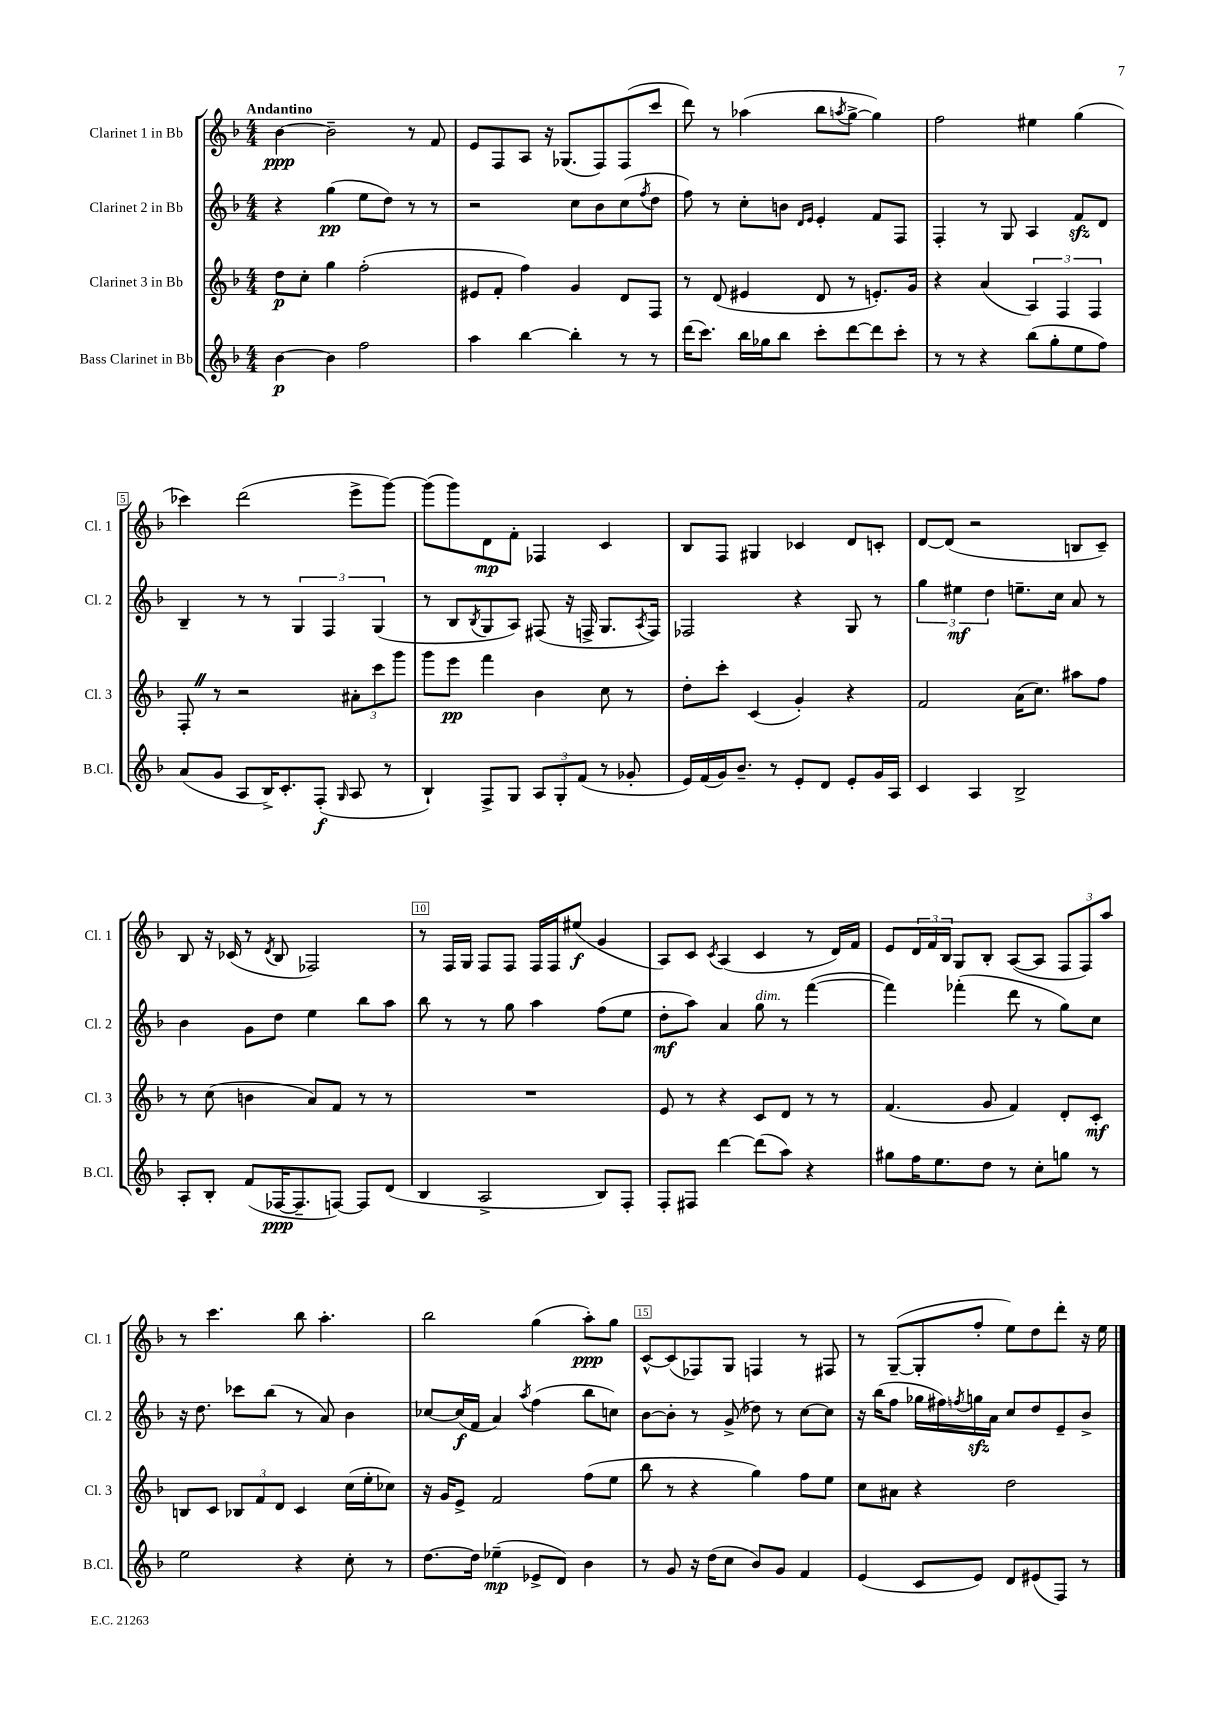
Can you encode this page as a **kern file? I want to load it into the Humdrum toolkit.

**kern	**kern	**kern	**kern
*staff4	*staff3	*staff2	*staff1
*clefG2	*clefG2	*clefG2	*clefG2
*k[b-]	*k[b-]	*k[b-]	*k[b-]
*M4/4	*M4/4	*M4/4	*M4/4
[4b-\	8dd\L	4r	[4b-\
.	8cc'\J	.	.
4b-\]	4gg\	(4gg\	2b-~\]
2ff\	(2ff'\	8ee\L	.
.	.	8dd\J)	.
.	.	8r	8r
.	.	8r	8f/
=	=	=	=
4aa\	8e#/L	2r	8e/L
.	8f'/J	.	8F/
[4bb-\	4ff\)	.	8A/J
.	.	.	16r
.	.	.	(8.G-/L
4bb-'\]	4g/	8cc\L	.
.	.	8b-\	8F/)
8r	8d/L	(8cc\	(8F/
.	.	8qff/	.
8r	8F/J	8dd\J	8ccc/J
=	=	=	=
(16ddd\LK	8r	8ff\)	8ddd\)
8.ccc\J)	.	.	.
.	(8d/	8r	8r
16bb-\LL	4e#/	8cc'\L	(4aa-\
16gg-\J	.	.	.
8bb-\J	.	8b\J	.
.	.	16qqd/LL	.
.	.	16qqe/JJ	.
8ccc'\L	8d/	4e'/	8bb-\L
.	.	.	8qaa/
[8ddd\	8r	.	[8gg^\J
8ddd\]	8.e'/L)	8f/L	4gg\])
8ccc'\J	.	8F/J	.
.	16g/Jk	.	.
=	=	=	=
8r	4r	4F'/	2ff\
8r	.	.	.
4r	(4a/	8r	.
.	.	8G/	.
(8bb-\L	6A/)	4A/	4ee#\
8gg'\	.	.	.
.	6F/	.	.
8ee\	.	8f/L	(4gg\
.	6F/	.	.
8ff\J)	.	8d/J	.
=	=	=	=
(8a/L	8F'/	4B-~/	4ccc-\)
8g/J	8r	.	.
8A/L	2r	8r	(2ddd\
16B-^/K)	.	8r	.
8.c'/	.	.	.
.	.	6G/	.
(8F'/J	.	.	.
.	.	6F/	.
16qqG/	.	.	.
8A/	12a#'\L	.	8eee^\L
.	12ccc\	(6G/	.
8r	.	.	[8ggg\J)
.	12ggg\J	.	.
=	=	=	=
4B-`/)	8ggg\L	8r	(8ggg\]L
.	8eee\J	8B-/L	8ggg\)
.	.	8qB-/	.
8F^/L	4fff\	8G/	8d\
8G/J	.	8A/J)	8f'\J
12A/L	4b-\	(8F#/	4F-/
12G'/	.	.	.
.	.	16r	.
(12f/J	.	.	.
.	.	16F^/	.
8r	8cc\	8.G/L	4c/
8g-'/	8r	.	.
.	.	8qA/	.
.	.	16F/Jk)	.
=	=	=	=
16e/LL)	8dd'\L	2F-/	8B-/L
(16f/	.	.	.
16g/J)	8ccc'\J	.	8F/J
8.b-~/J	.	.	.
.	(4c/	.	4G#/
8r	.	.	.
8e'/L	4g'/)	4r	4c-/
8d/J	.	.	.
8e'/L	4r	8G/	8d/L
16g/L	.	8r	8c'/J
16A/JJ	.	.	.
=	=	=	=
4c/	2f/	6gg\	[8d/L
.	.	.	(8d/]J
.	.	6ee#\	.
4A/	.	.	2r
.	.	6dd\	.
2B-^/	(16a\LK	8.ee~\L	.
.	8.cc\J)	.	.
.	.	16cc\Jk	.
.	8aa#\L	8a/	8B/L
.	8ff\J	8r	8c~/J)
=	=	=	=
8A'/L	8r	4b-\	8B-/
8B-'/J	(8cc\	.	16r
.	.	.	(16c-/
(8f/L	4b\	8g\L	8r
.	.	.	8qd/
[16F-/K	.	8dd\J	8B-/
8.F-~/]	.	.	.
.	8a/L)	4ee\	2F-/)
[8F/J)	8f/J	.	.
8F/]L	8r	8bb-\L	.
(8d/J	8r	8aa\J	.
=	=	=	=
4B-/	1r	8bb-\	8r
.	.	8r	16F/LL
.	.	.	16G/JJ
2A^/	.	8r	8F/L
.	.	8gg\	8F/J
.	.	4aa\	16F/LL
.	.	.	16F/J
.	.	.	(8ee#/J
8B-/L)	.	(8ff\L	4g/
8F'/J	.	8ee\J	.
=	=	=	=
8F'/L	8e/	8dd'\L	8A/L)
8F#/J	8r	8aa\J)	8c/J
.	.	.	8qc/
[4ddd\	4r	4a/	(4A/
(8ddd\]L	8c/L	8gg\	4c/
8aa\J)	8d/J	8r	.
4r	8r	([4fff\	8r
.	8r	.	16d/LL)
.	.	.	16f/JJ
=	=	=	=
8gg#\L	(4.f/	4fff\])	8e/L
16ff\K	.	.	24d/L
.	.	.	24f/
8.ee\	.	.	.
.	.	.	24B-/JJ
.	.	(4fff-'\	8G/L
8dd\J	8g/	.	8B-'/J
8r	4f/)	8ddd\	([8A/L
8cc'\L	.	8r	8A/]J
8gg\J	8d'/L	8gg\L)	12F/L
.	.	.	12F/)
8r	8c'/J	8cc\J	.
.	.	.	12aa/J
=	=	=	=
2ee\	8B/L	16r	8r
.	.	8.dd\	.
.	8c/J	.	4.ccc\
.	12B-/L	8ccc-\L	.
.	12f/	.	.
.	.	(8bb-\J	.
.	12d/J	.	.
4r	4c/	8r	8bb-\
.	.	8a/)	4.aa'\
8cc'\	(16cc\LL	4b-\	.
.	16ee'\J	.	.
8r	8cc-\J)	.	.
=	=	=	=
[8.dd\L	16r	[8cc-/L	2bb-\
.	16g/LK	.	.
.	8e^/J	(16cc-/]L	.
16dd\]Jk	.	16f/JJ	.
(4ee-~\	2f/	4a/)	.
.	.	8qaa/	.
8e-^/L	.	(4ff\	(4gg\
8d/J)	.	.	.
4b-\	(8ff\L	8bb-\L	8aa'\L)
.	8ee\J	8cc\J)	8gg\J
=	=	=	=
8r	8bb-\	[8b-\L	[8c^^/L
8g/	8r	8b-'\]J	(8c/]
16r	4r	8r	8F-/)
(16dd\LK	.	.	.
8cc\J	.	(8g^/	8G/J
8b-/L)	4gg\)	8dd-\)	4F/
8g/J	.	8r	.
4f/	8ff\L	[8cc\L	8r
.	8ee\J	8cc\]J	8F#/
=	=	=	=
(4e/	8cc\L	16r	8r
.	.	(16bb-\LK	.
.	8a#\J	8ff\J	([8G~/L
8c/L	4r	16gg-\LL	8G'/]
.	.	16ff#\)	.
.	.	8qff/	.
8e/J)	.	16gg\	8ff'/J
.	.	16a\JJ	.
8d/L	2dd\	8cc/L	8ee\L)
(8e#/	.	8dd/	8dd\
8F/J)	.	8e~/	8ddd'\J
8r	.	8b-^/J	16r
.	.	.	16ee\
==	==	==	==
*-	*-	*-	*-
